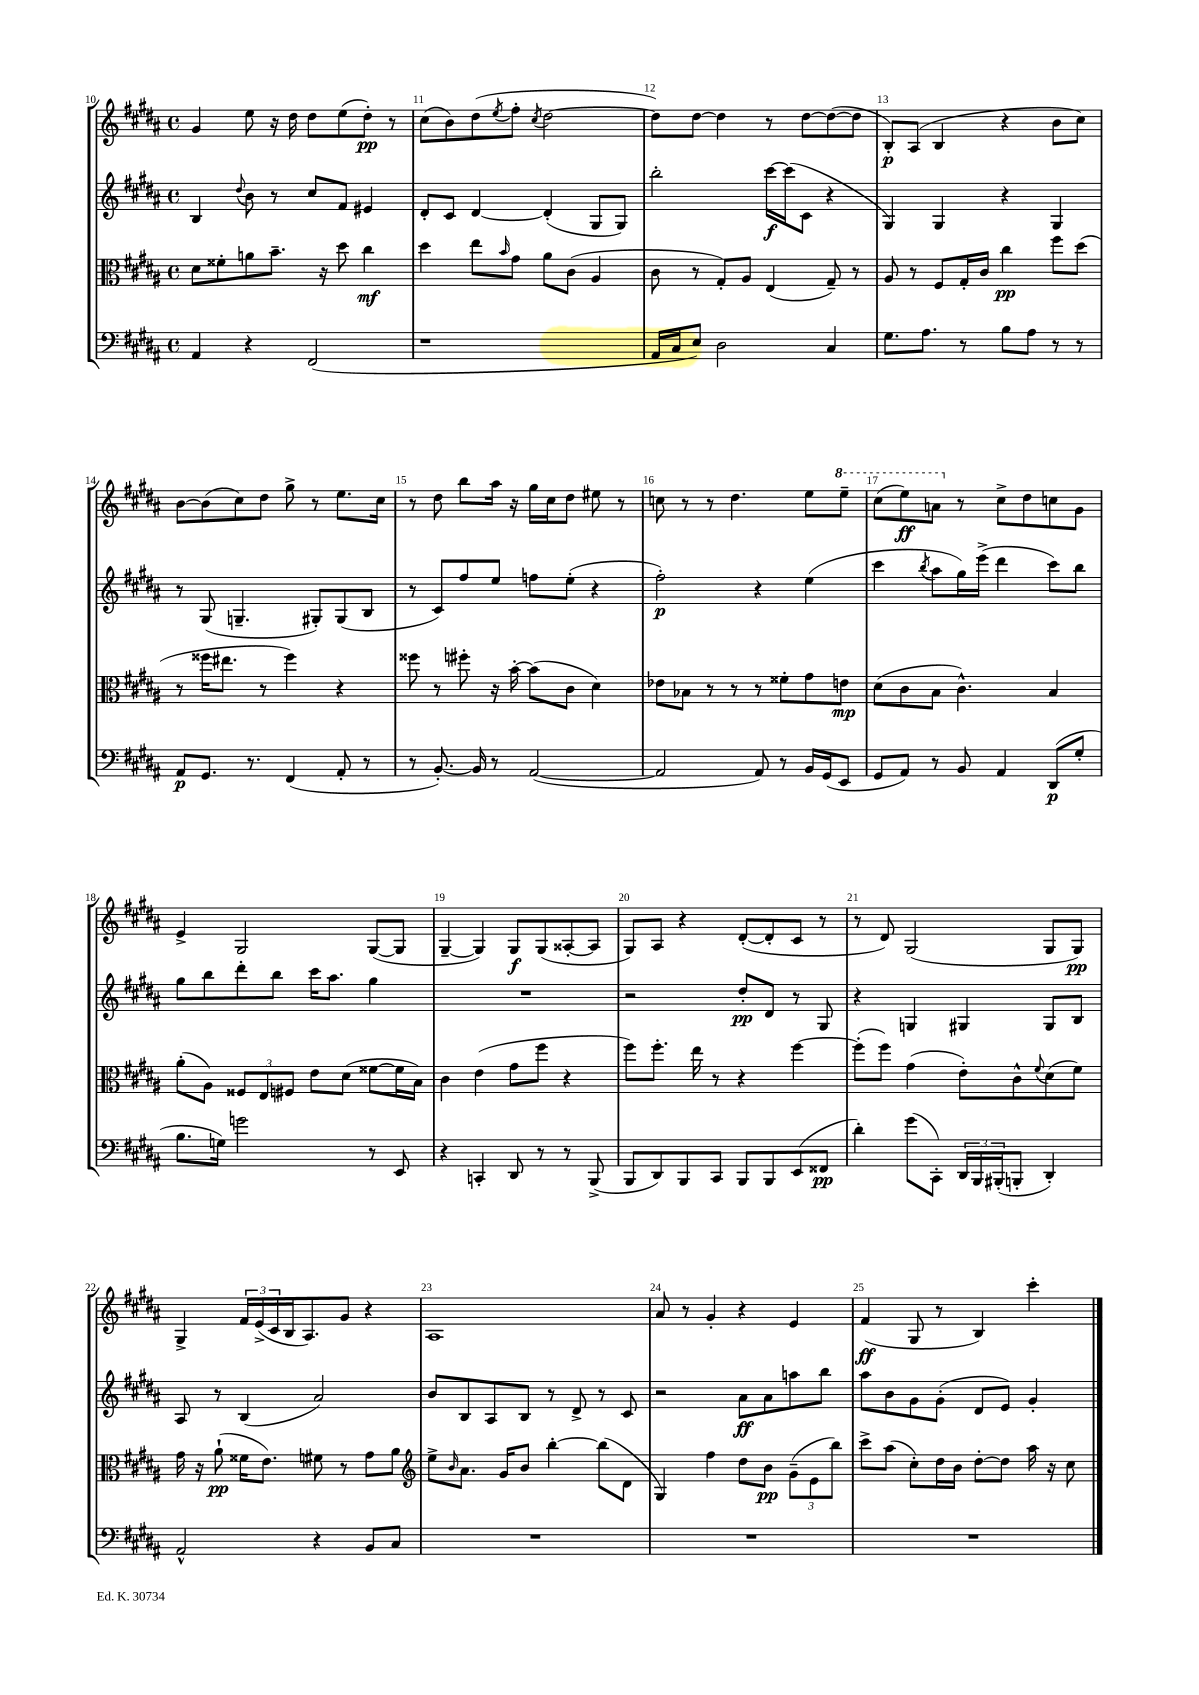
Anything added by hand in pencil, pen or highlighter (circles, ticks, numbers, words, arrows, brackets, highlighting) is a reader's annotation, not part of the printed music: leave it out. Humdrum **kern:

**kern	**kern	**kern	**kern
*staff4	*staff3	*staff2	*staff1
*clefF4	*clefC3	*clefG2	*clefG2
*k[f#c#g#d#a#]	*k[f#c#g#d#a#]	*k[f#c#g#d#a#]	*k[f#c#g#d#a#]
*M4/4	*M4/4	*M4/4	*M4/4
*met(c)	*met(c)	*met(c)	*met(c)
4AA#	8d#	4B	4g#
.	8f##'	.	.
.	.	8qqdd#	.
4r	8a	8b	8ee
.	8.b~	8r	16r
.	.	.	16dd#
(2FF#	.	8cc#	8dd#
.	16r	.	.
.	8dd#	8f#	(8ee
.	4cc#	4e#	8dd#')
.	.	.	8r
=	=	=	=
1r	4dd#	8d#'	(8cc#
.	.	8c#	8b)
.	8ee	[4d#	(8dd#
.	16qqb	.	8qee
.	8g#	.	8ff#'
.	.	.	8qcc#
.	8a#	(4d#']	[2dd#
.	(8c#	.	.
.	4A#	8G#	.
.	.	8G#)	.
=	=	=	=
16AA#	8c#	2bb'	8dd#])
16C#	.	.	.
8E)	8r	.	[8dd#
2D#	8G#')	.	4dd#]
.	8A#	.	.
.	(4E	[16ccc#	8r
.	.	(16ccc#]	.
.	.	8c#	[8dd#
4C#	8G#~)	4r	(8dd#_
.	8r	.	8dd#]
=	=	=	=
8.G#	8A#	4G#)	8B')
.	8r	.	(8A#
8.A#	.	.	.
.	8F#	4G#	4B
8r	16G#'	.	.
.	16c#	.	.
8B	4cc#	4r	4r
8A#	.	.	.
8r	8ff#	4G#	8b
8r	(8dd#	.	8cc#)
=	=	=	=
8AA#	8r	8r	[8b
8.GG#	16ff##	(8G#	(8b]
.	8.ee#	.	.
.	.	4.G~	8cc#)
8.r	.	.	.
.	8r	.	8dd#
(4FF#	4ff##)	.	8gg#^
.	.	8G#')	8r
8AA#'	4r	(8G#	8.ee
8r	.	8B	.
.	.	.	16cc#
=	=	=	=
8r	8ff##	8r	8r
[8.BB')	8r	8c#)	8dd#
.	8ff#'	8ff#	8bb
16BB]	.	.	.
8r	16r	8ee	16aa#
.	[16b'	.	16r
([2AA#	(8b]	8ff	16gg#
.	.	.	16cc#
.	8c#	(8ee'	8dd#
.	4d#)	4r	8ee#
.	.	.	8r
=	=	=	=
2AA#]	8e-	2ff#')	8cc
.	8B-	.	8r
.	8r	.	8r
.	8r	.	4.dd#
8AA#)	8r	4r	.
8r	8f##'	.	.
16BB	8g#	(4ee	8ee
(16GG#	.	.	.
8EE	8e	.	8eee~
=	=	=	=
8GG#	(8d#	4ccc#	(8ccc#
8AA#)	8c#	.	8eee)
.	.	8qbb	.
8r	8B	8aa#	8aa
8BB	4.c#^^)	16gg#)	8r
.	.	(16eee^	.
4AA#	.	4ddd#	8cc#^
.	.	.	8dd#
(8DD#	4B	8ccc#)	8cc
8G#'	.	8bb	8g#
=	=	=	=
8.B	(8a#'	8gg#	4e^
.	8A#)	8bb	.
16G)	.	.	.
2g	12F##	8ddd#'	2G#
.	12E	.	.
.	.	8bb	.
.	12F#	.	.
.	8e	16ccc#	.
.	.	8.aa#	.
.	(8d#	.	.
8r	[8f##	4gg#	([8G#
8EE	16f##]	.	8G#]
.	16B)	.	.
=	=	=	=
4r	4c#	1r	[4G#~
4CC'	(4e	.	4G#])
8DD#	8g#	.	8G#
8r	8ff#	.	(8G#
8r	4r	.	[8A##'
(8BBB^	.	.	8A##]
=	=	=	=
8BBB	8ff#)	2r	8G#)
8DD#)	8.ff#'	.	8A#
8BBB	.	.	4r
.	16ee	.	.
8CC#	8r	.	.
8BBB	4r	8dd#'	([8d#'
8BBB	.	8d#	8d#']
(8EE	[4ff#	8r	8c#
8FF##	.	8G#	8r
=	=	=	=
4d#')	(8ff#']	4r	8r
.	8ff#)	.	8d#)
(8g#	(4g#	4G	(2G#
8CC#')	.	.	.
24DD#	8e')	4G#	.
24BBB	.	.	.
(24BBB#'	.	.	.
8BBB'	8c#^^	.	.
.	8qqf#	.	.
4DD#')	(8d#	8G#	8G#
.	8f#)	8B	8G#)
=	=	=	=
2AA#^^	16g#	8A#	4G#^
.	16r	.	.
.	(8a#`	8r	.
.	16f##	(4B	24f#
.	.	.	(24e^
.	8.e)	.	.
.	.	.	24c#
.	.	.	16B
.	.	.	8.A#)
4r	8f#	2a#)	.
.	8r	.	8g#
8BB	8g#	.	4r
8C#	8a#	.	.
=	=	=	=
*	*clefG2	*	*
1r	8ee^	8b	1A#
.	16qqb	.	.
.	8.a#	8B	.
.	.	8A#	.
.	16g#	.	.
.	8b	8B	.
.	[4bb'	8r	.
.	.	8d#^	.
.	(8bb]	8r	.
.	8d#	8c#	.
=	=	=	=
1r	4G#)	2r	8a#
.	.	.	8r
.	4ff#	.	4g#'
.	8dd#	8a#	4r
.	8b	8a#	.
.	(12g#~	8aa	4e
.	12e	.	.
.	.	8bb	.
.	12bb)	.	.
=	=	=	=
1r	8ccc#^	8aa#	(4f#
.	(8aa#	8b	.
.	8cc#')	8g#	8G#
.	16dd#	(8g#'	8r
.	16b	.	.
.	[8dd#'	8d#	4B)
.	8dd#]	8e)	.
.	16aa#	4g#'	4ccc#'
.	16r	.	.
.	8cc#	.	.
==	==	==	==
*-	*-	*-	*-
